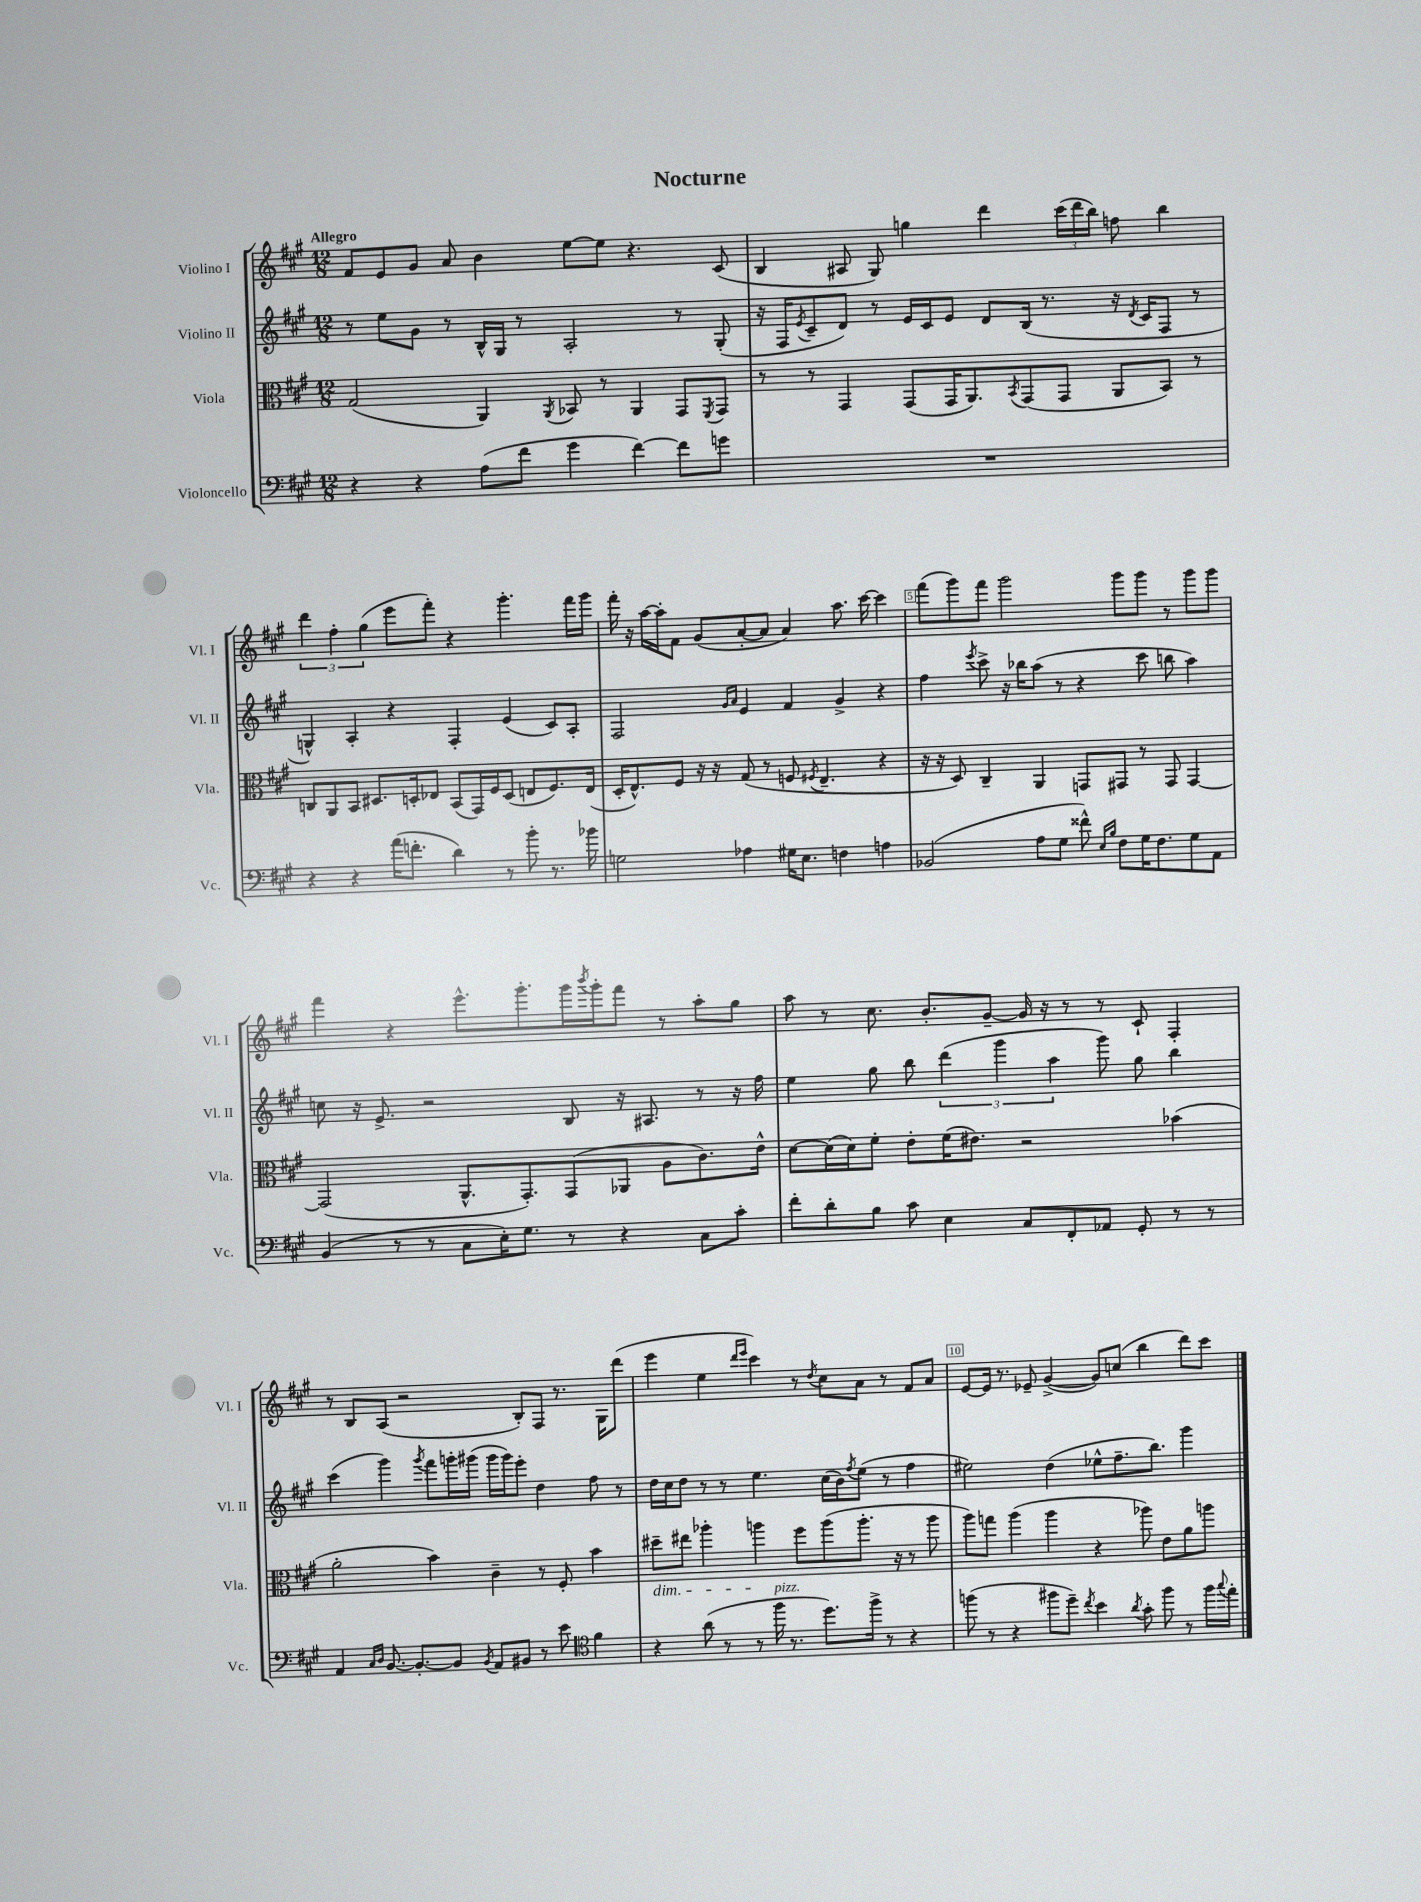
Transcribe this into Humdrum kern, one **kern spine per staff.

**kern	**kern	**kern	**kern
*staff4	*staff3	*staff2	*staff1
*clefF4	*clefC3	*clefG2	*clefG2
*k[f#c#g#]	*k[f#c#g#]	*k[f#c#g#]	*k[f#c#g#]
*M12/8	*M12/8	*M12/8	*M12/8
4r	(2G#	8r	8f#
.	.	8ee	8e
4r	.	8g#	8g#
.	.	8r	8a
(8A	4AA)	16B^^	4b
.	.	16G#	.
8f#	.	8r	.
.	8qAA	.	.
4g#	8BB-	2A'	[8ee
.	8r	.	8ee]
[4f#)	4AA	.	4.r
8f#]	8GG#	8r	.
.	8qFF#	.	.
8g	8GG#	(8G#'	(8c#
=	=	=	=
1.r	8r	16r	4B
.	.	16F#	.
.	.	8qe	.
.	8r	8c#~	.
.	4GG#	8d)	8A#
.	.	8r	8G#)
.	(8GG#	16e	4gg
.	.	16c#	.
.	16GG#	8e	.
.	8.AA)	.	.
.	.	8d	4ddd
.	8qBB	.	.
.	(8GG#	(16B	.
.	.	8.r	.
.	8GG#	.	(24ccc#
.	.	.	24ddd
.	.	.	24bb)
.	8AA	16r	8ff
.	.	8qd	.
.	.	16c#	.
.	8BB)	8F#	4bb
.	8r	8r	.
=	=	=	=
4r	8C	4G^^)	6ddd
.	8AA	.	.
.	.	.	6ff#'
4r	8BB	4A'	.
.	.	.	(6gg#
.	8.D#	.	.
(16a	.	4r	8eee
8.f'	16D'	.	.
.	8E-	.	8fff#')
4d)	(8BB	4F#'	4r
.	16GG#)	.	.
.	16F#	.	.
8r	(8D	(4e	4.ggg#'
8b'	8E	.	.
8.r	8.F#)	8c#)	.
.	.	8A'	16fff#
16b-	(16E	.	16ggg#
=	=	=	=
2G	16D'	2F#	16fff#'
.	8.E^^)	.	16r
.	.	.	[16aa
.	.	.	16aa']
.	8F#	.	8f#
.	16r	.	(8g#
.	16r	.	.
.	.	16qqg#	.
.	.	16qqa	.
4A-	(8G#	4e	[8a'
.	8r	.	8a]
16G#	8F	4f#	4a)
8.E	.	.	.
.	8qF#	.	.
.	4.E~	.	.
4F	.	4g#^	8.aa
.	.	.	[16ccc#
4A	4r	4r	4ccc#]
=	=	=	=
(2BB-	16r	4ff#	(8fff#
.	16r	.	.
.	8D)	.	8ggg#)
.	.	8qeee	.
.	4C#~	8ccc#^	8fff#
.	.	16r	2ggg#
.	.	16bb-	.
8A	4AA	(8aa	.
8G#	.	8r	.
8f##^^)	8GG	4r	.
16qqE	.	.	.
16qqB	.	.	.
8F#	8GG#	.	8ggg#
16G#	8r	8ccc#	8ggg#
8.F#	.	.	.
.	8GG#	8bb	8r
8G#	[4GG#	4aa)	8ggg#
8AA	.	.	8ggg#
=	=	=	=
(4BB	(2GG#]	8cc	4fff#
.	.	16r	.
.	.	8.e^	.
8r	.	.	4r
8r	.	2r	.
8C#	8.AA^^	.	8.eee^^
16E')	.	.	.
8.G#	8.GG#')	.	8.ggg#'
8r	(8GG#	8B	16ggg#
.	.	.	8qbbb
.	.	.	16ggg#'
4r	8AA-	16r	8fff#
.	.	8.A#	.
.	8A	.	8r
8C#	8.c#)	8r	8aa'
8c#'	.	16r	8gg#
.	16e^^	16ff#	.
=	=	=	=
8f#'	[8d	4ee	8aa
8d'	(16d]	.	8r
.	16d)	.	.
8B	8f#'	8gg#	8.cc#
8c#	8e'	8bb	.
.	.	.	8.b'
4E	(16f#	(6ddd	.
.	8.e#)	.	.
.	.	.	[8g#~
.	.	6ggg#	.
8C#	2r	.	16g#]
.	.	.	16r
.	.	6aa	.
8FF#'	.	.	8r
8AA-	.	8ggg#)	8r
8GG#'	.	8gg#	8c#`
8r	(4b-	4bb	4F#'
8r	.	.	.
=	=	=	=
4AA	2a'	(4ccc#	8r
.	.	.	8B
16qqC#	.	.	.
16qqD	.	.	.
[8.BB	.	4ggg#)	(8A
.	.	.	2r
8.BB'_	.	.	.
.	.	8qggg#	.
.	4b)	8fff#	.
8BB]	.	16ggg'	.
.	.	(16ggg#	.
8qBB	.	.	.
8AA	4c#~	16ggg#	.
.	.	16ggg#)	.
8BB#	.	8eee'	8B')
8r	8r	4dd	8F#
8e	8F#'	.	8.r
*clefC4	*	*	*
4f#	4b	8ff#	.
.	.	.	16G#
.	.	8r	(8ddd
=	=	=	=
4r	8dd#~	16dd	4eee
.	.	16cc#	.
.	8ee#	8dd	.
(8a	4aa-'	8r	4ee
8r	.	8r	.
.	.	.	16qqddd
.	.	.	16qqeee
8r	4aa	4.ee	4ccc#)
16ff#	.	.	.
8.r	.	.	.
.	8ff#	.	8r
.	.	.	8qdd
8.dd)	(8aa	(16cc#	8cc#
.	.	16b)	.
.	.	8qff#	.
.	8.aa'	(8ee	8a
16ff#^	.	.	.
8r	.	8r	8r
.	16r	.	.
4r	8r	4ff#	8f#
.	8aa	.	8a
=	=	=	=
(8ff	8aa)	2ee#)	[8e
8r	8gg	.	16e]
.	.	.	8.r
4r	(4aa	.	.
.	.	.	8e-~
8ff#	4aa	(4dd	([4g#^
8dd~)	.	.	.
8qcc#	.	.	.
4b	4r	8ee-^^	8g#])
.	.	8.ff#~	(8cc
8qa	.	.	.
8g#'	8aa-)	.	4bb
.	.	8.bb)	.
8ff#	8e	.	.
8r	8a	4ggg#	8ddd)
16ff#	8aa	.	8ccc#
8qqgg#	.	.	.
16ee'	.	.	.
==	==	==	==
*-	*-	*-	*-
